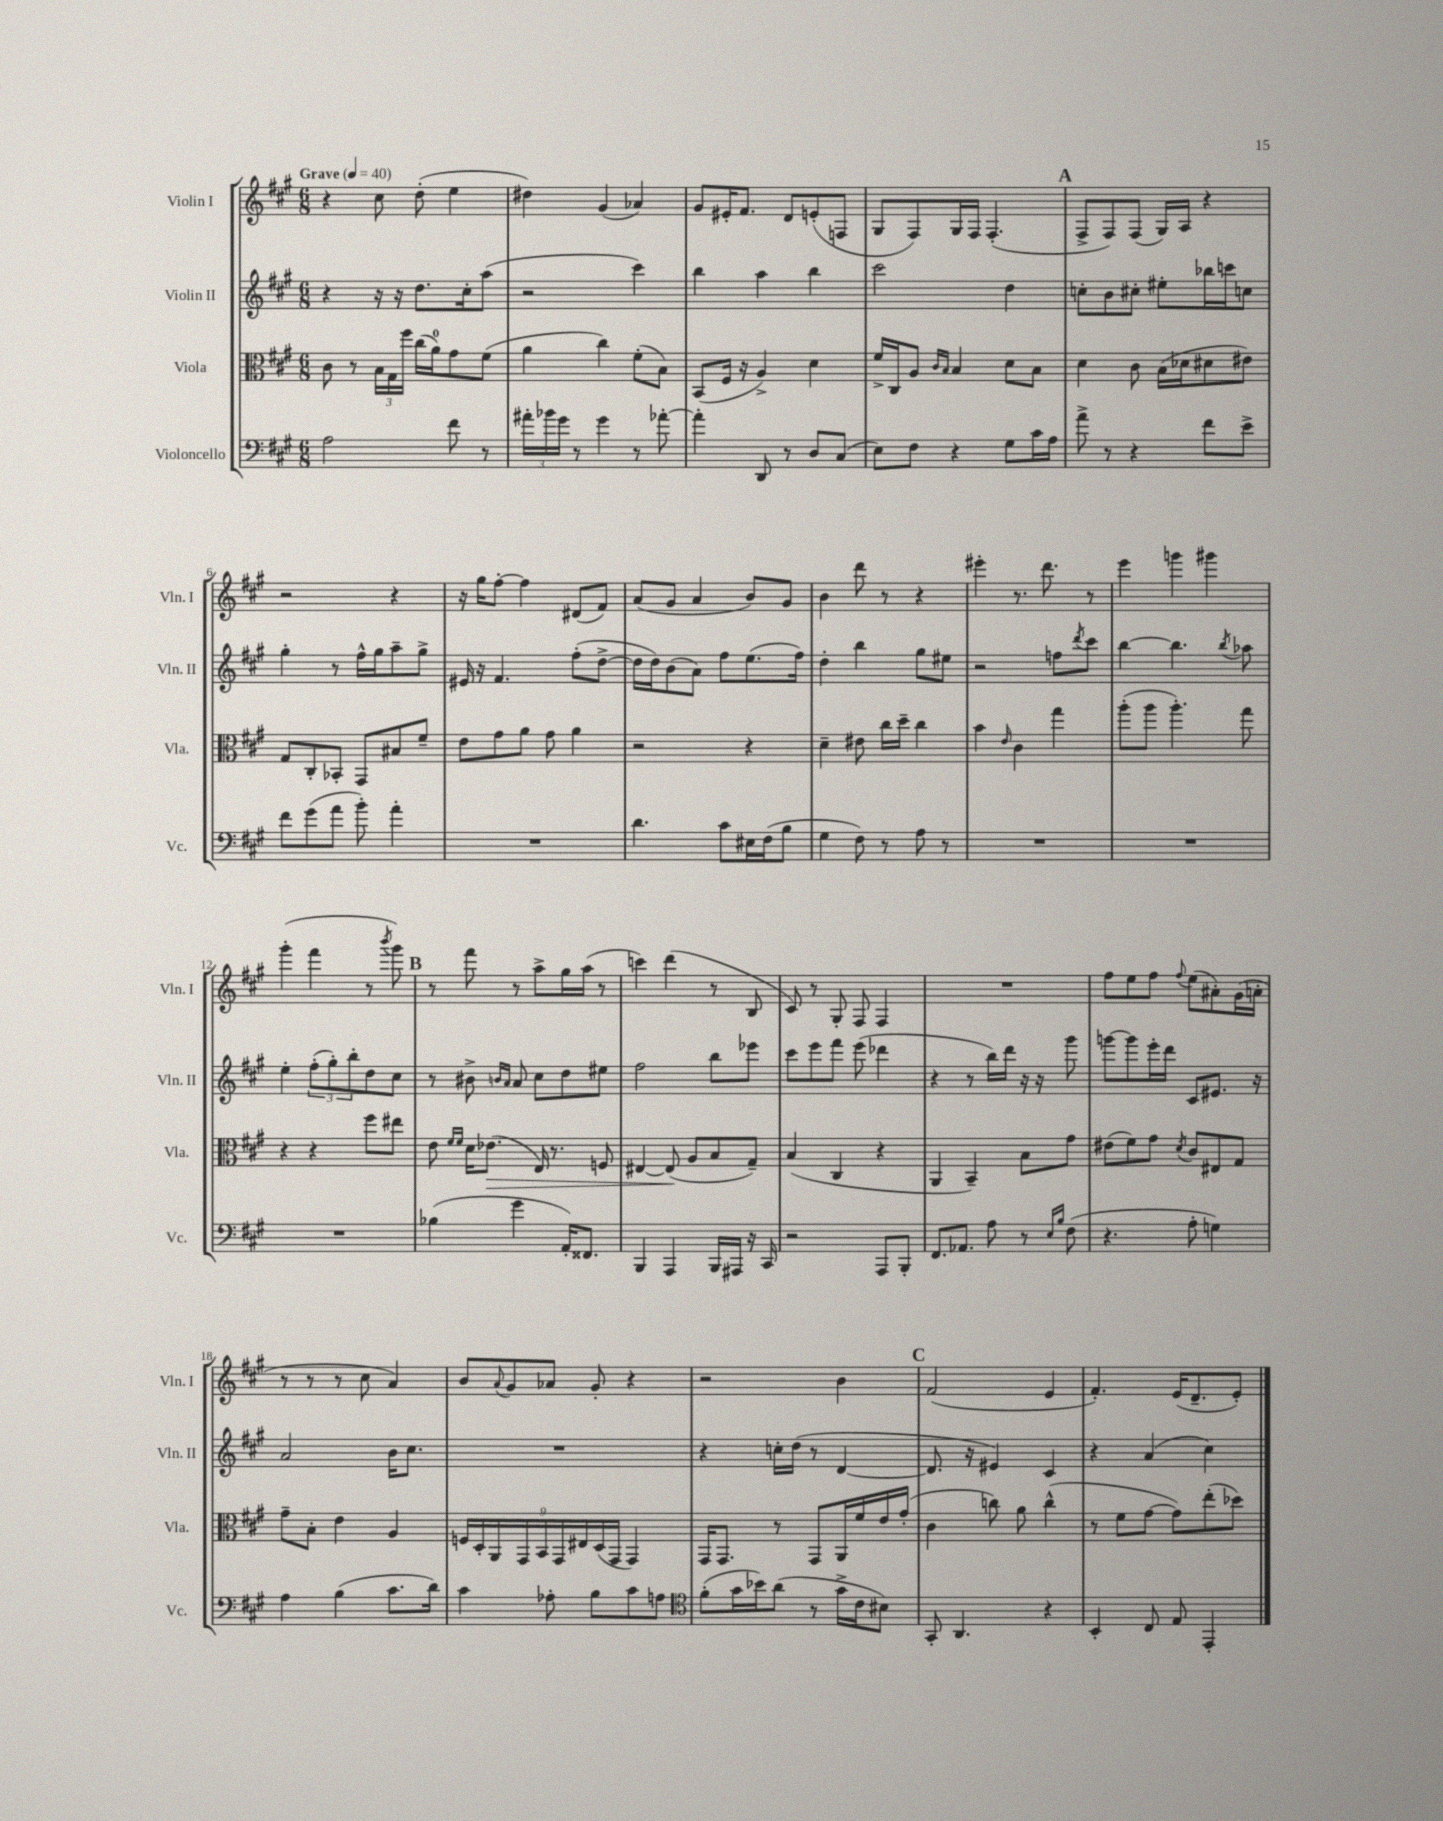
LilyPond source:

<<
\new StaffGroup <<
\new Staff = "s0" \with { instrumentName = "Violin I" shortInstrumentName = "Vln. I" } {
    \clef treble \key a \major \numericTimeSignature \time 6/8 \tempo "Grave" 4 = 40
    r4 cis''8 d''8-.( e''4 |
    dis''4) gis'4( aes'4) |
    gis'8 eis'16-. fis'8. d'8 e'8-.( f8 |
    gis8 fis8) gis16 fis16 fis4.-.( |
    \mark \markup { \bold "A" } fis8-> fis8) fis8( gis16) a16 r4 |
    r2 r4 |
    r16 gis''16 fis''8~-. fis''4 dis'8( fis'8) |
    a'8( gis'8 a'4 b'8) gis'8 |
    b'4 d'''8 r8 r4 |
    eis'''4-. r8. d'''8. r8 |
    e'''4 g'''4 gis'''4 |
    gis'''4-.( fis'''4 r8 \acciaccatura { b'''8 } gis'''8) |
    \mark \markup { \bold "B" } r8 fis'''8 r8 a''8-> gis''16 a''16( r8 |
    c'''4) d'''4( r8 b8 |
    cis'8) r8 gis8-. fis8 fis4 |
    R2. |
    fis''8 e''8 fis''8 \appoggiatura { fis''8 } e''8( ais'8-.) gis'16( a'16-. |
    r8 r8 r8 cis''8 a'4) |
    b'8 \appoggiatura { a'8 } gis'8 aes'8 gis'8-. r4 |
    r2 b'4 |
    \mark \markup { \bold "C" } fis'2( e'4 |
    fis'4.-.) e'16( d'8.-- e'8-.) \bar "|." |
}
\new Staff = "s1" \with { instrumentName = "Violin II" shortInstrumentName = "Vln. II" } {
    \clef treble \key a \major \numericTimeSignature \time 6/8
    r4 r16 r16 d''8. cis''16-. a''8( |
    r2 cis'''4) |
    b''4 a''4 b''4 |
    cis'''2 d''4 |
    \mark \markup { \bold "A" } c''8-. b'8 cis''8-. eis''8-. bes''16 c'''16 c''8 |
    gis''4-. r8 fis''16-^ gis''16 a''8-- gis''8-> |
    eis'16 r16 fis'4. fis''8-.( d''8~-> |
    d''16 d''16) b'8( a'8) fis''8 e''8.( fis''16) |
    d''4-. b''4 gis''8 eis''8 |
    r2 f''8 \acciaccatura { d'''8 } cis'''8 |
    b''4~ b''4. \acciaccatura { b''8 } aes''8 |
    e''4-. \tuplet 3/2 { fis''8-.( gis''8-.) b''8-. } d''8 cis''8 |
    \mark \markup { \bold "B" } r8 bis'8-> \grace { b'16 a'16 } a'8 cis''8 d''8 eis''8 |
    fis''2 b''8 ees'''8 |
    cis'''8 e'''8 fis'''8 e'''8( des'''4 |
    r4 r8 b''16) d'''16 r16 r16 gis'''8 |
    g'''8~ g'''8 e'''16-. d'''16 cis'8 eis'8. r16 |
    a'2 b'16 cis''8. |
    R2. |
    r4 c''16-. d''16( r8 d'4~ |
    \mark \markup { \bold "C" } d'8. r16 eis'4) cis'4 |
    r4 a'4( cis''4) \bar "|." |
}
\new Staff = "s2" \with { instrumentName = "Viola" shortInstrumentName = "Vla." } {
    \clef alto \key a \major \numericTimeSignature \time 6/8
    cis'8 r8 \tuplet 3/2 { b16 gis16 fis''16 } cis''16( a'16-0) gis'8 fis'8( |
    a'4 cis''4) fis'8-.( b8) |
    b,8( fis16 r16 a4->) d'4 |
    fis'16-> cis16 a8 \grace { cis'16 b16 } b4 d'8 b8 |
    \mark \markup { \bold "A" } d'4 cis'8 b16( des'16 dis'8 eis'8) |
    gis8 cis8-. bes,8-. gis,8 bis8 fis'8-- |
    e'8 gis'8 a'8 gis'8 a'4 |
    r2 r4 |
    d'4-- eis'8 cis''16 d''16-- cis''4 |
    b'4 \grace { e'16 } cis'4 gis''4 |
    a''8-.( a''8 a''4.-.) gis''8 |
    r4 r4 fis''8 eis''8 |
    \mark \markup { \bold "B" } e'8 \grace { fis'16 fis'16 } d'16 ees'8.\>( e16) r8. f8 |
    eis4~ eis8\!( a8 b8 gis8--) |
    b4( cis4 r4 |
    a,4 b,4--) b8 gis'8 |
    eis'8( fis'8) gis'8 \acciaccatura { d'8 } cis'8 eis8 gis8 |
    gis'8-- b8-. e'4 a4 |
    \tuplet 9/8 { f16 d16-. a,16 gis,16 b,16 gis,16 eis16 d16( gis,16 } gis,4) |
    gis,16 gis,8. r8 gis,8 a,16 fis'16 e'16 gis'16-.( |
    \mark \markup { \bold "C" } cis'4 c''8) a'8 c''4-^( |
    r8 fis'8 gis'8~ gis'8) e''8-.( des''8) \bar "|." |
}
\new Staff = "s3" \with { instrumentName = "Violoncello" shortInstrumentName = "Vc." } {
    \clef bass \key a \major \numericTimeSignature \time 6/8
    a2 fis'8 r8 |
    \tuplet 3/2 { ais'16-. bes'16 gis'16 } r8 gis'4 r8 aes'8~-. |
    aes'4-. d,8 r8 d8 cis8( |
    e8) fis8 r4 gis8 cis'16 a16 |
    \mark \markup { \bold "A" } a'8-> r8 r4 fis'8 e'8-> |
    fis'8 gis'8( a'8 b'8-.) a'4-. |
    R2. |
    d'4. cis'8 eis16 fis16( b8 |
    gis4 fis8) r8 a8 r8 |
    R2. |
    R2. |
    R2. |
    \mark \markup { \bold "B" } bes4( gis'4 a,16-.) fisis,8. |
    b,,4 a,,4 b,,16 ais,,16 r16 cis,16 |
    r2 a,,8 b,,8-. |
    fis,8. aes,8. a8 r8 \grace { e16 b16 } fis8( |
    r4. a8-. g4) |
    a4 b4( cis'8. d'16) |
    cis'4 aes8-. b8 cis'8 a8 |
    \clef tenor fis'8-.( gis'16 bes'16) a'8( r8 gis'16-> cis'16 bis8) |
    \mark \markup { \bold "C" } gis,8-. a,4. r4 |
    b,4-. cis8 e8 e,4-. \bar "|." |
}
>>
>>
